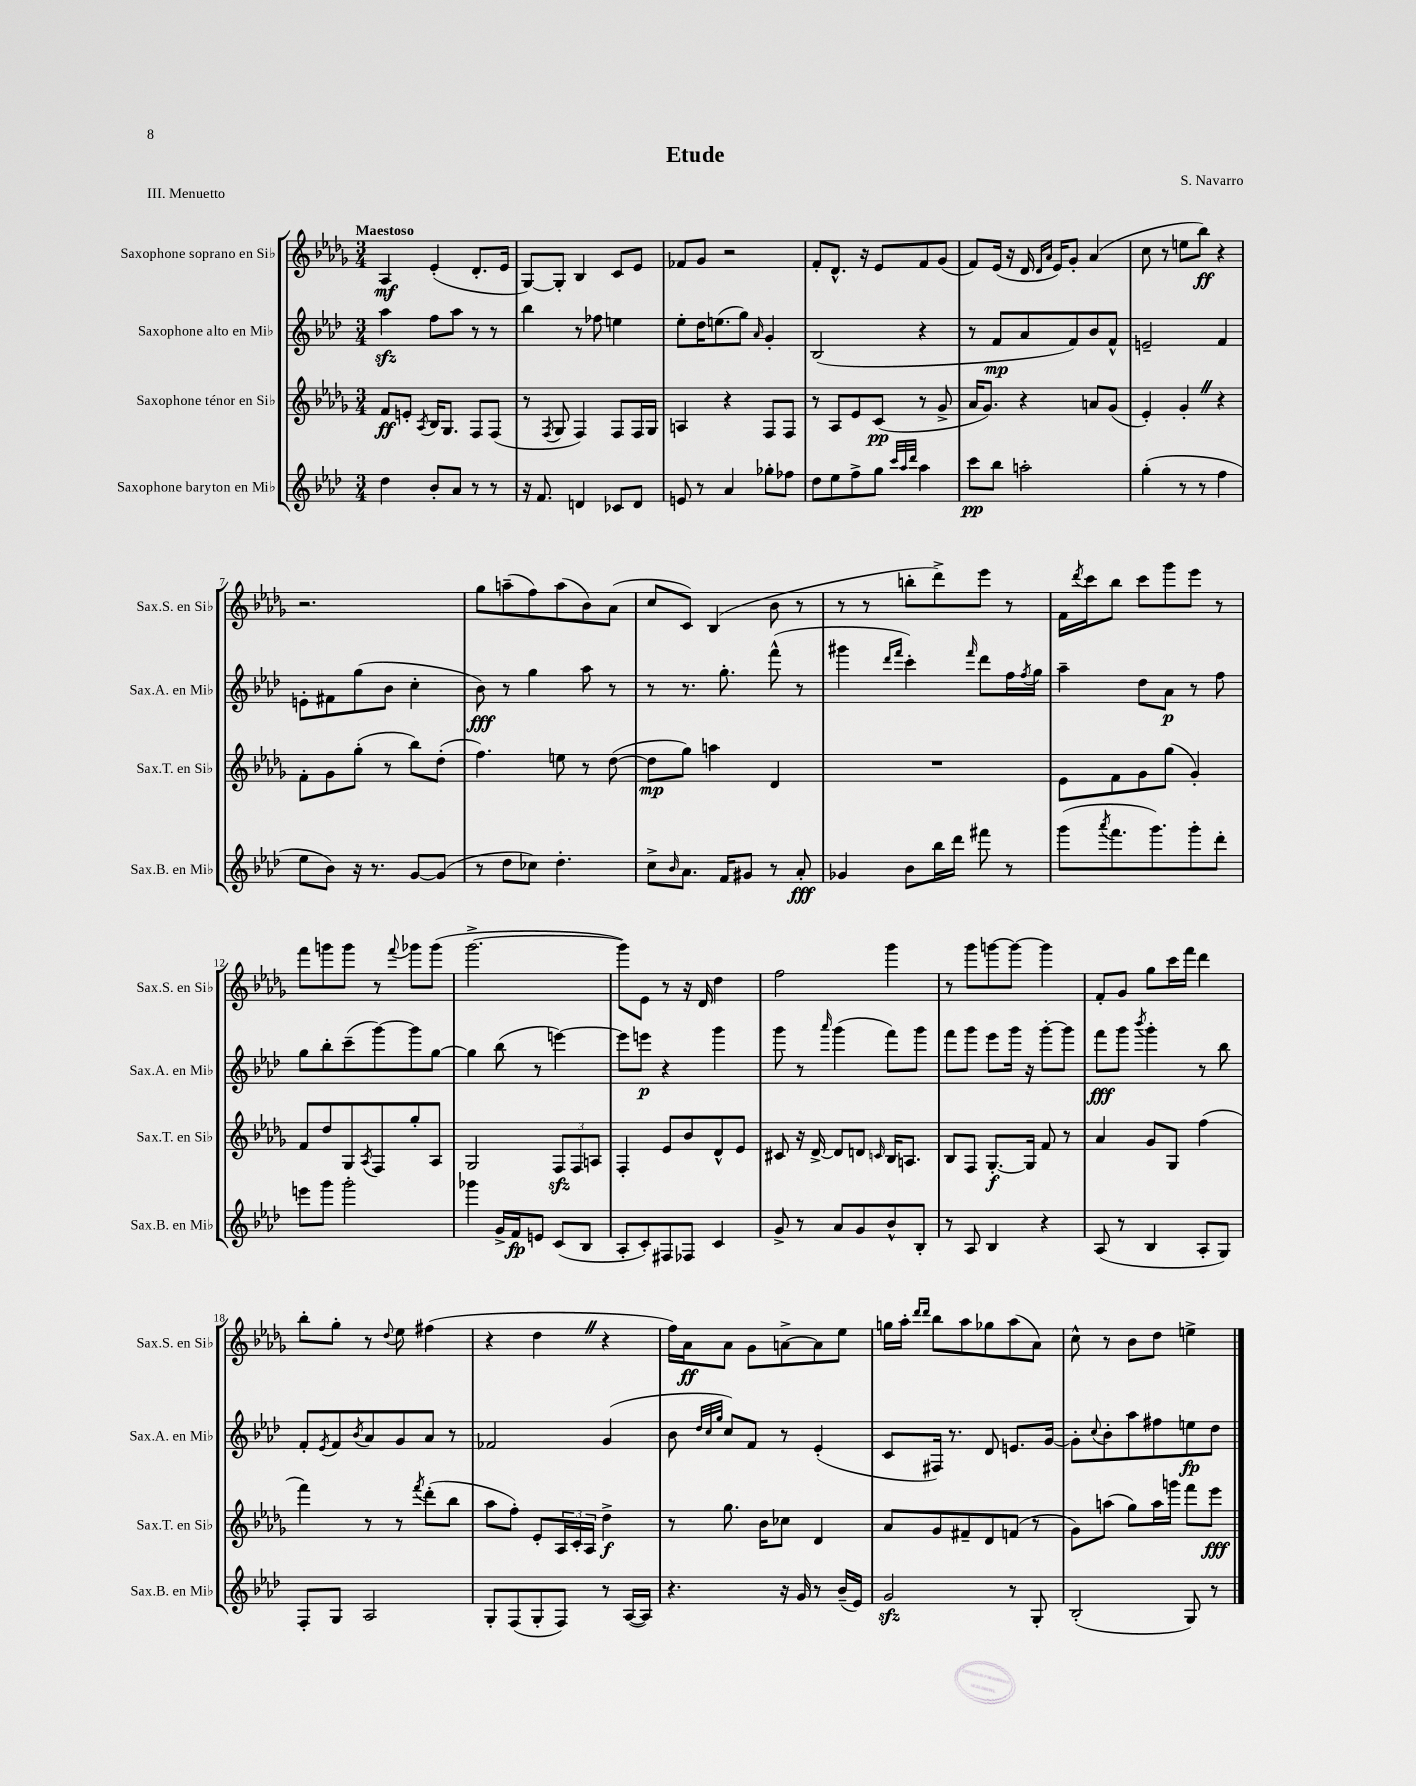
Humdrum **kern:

**kern	**kern	**kern	**kern
*staff4	*staff3	*staff2	*staff1
*clefG2	*clefG2	*clefG2	*clefG2
*k[b-e-a-d-]	*k[b-e-a-d-g-]	*k[b-e-a-d-]	*k[b-e-a-d-g-]
*M3/4	*M3/4	*M3/4	*M3/4
4dd-	8f	4aa-	4A-
.	8e'	.	.
.	8qA-	.	.
8b-'	16B-	8ff	(4e-'
.	8.G-	.	.
8a-	.	8aa-	.
8r	8F	8r	8.d-'
8r	(8F	8r	.
.	.	.	16e-
=	=	=	=
16r	8r	4bb-	[8G-)
8.f	.	.	.
.	8qF	.	.
.	8G-	.	8G-']
4d	4F)	8r	4B-
.	.	8ff-	.
8c-	8F	4ee	8c
8d	16F	.	8e-
.	16G-	.	.
=	=	=	=
8e	4A	8ee-'	8f-
8r	.	16dd-	8g-
.	.	(8.ee	.
4a-	4r	.	2r
.	.	8gg)	.
.	.	16qqa-	.
8gg-'	8F	4g'	.
8ff-	8F	.	.
=	=	=	=
8dd-	8r	(2B-	8f'
8ee-	8A-	.	8.d-^^
8ff^	8e-	.	.
.	.	.	16r
8gg	(8c	.	8e-
32qqccc	.	.	.
32qqaa-	.	.	.
32qqddd-	.	.	.
4aa-	8r	4r	8f
.	8g-^	.	(8g-
=	=	=	=
8ccc	16a-	8r	8f)
.	8.g-)	.	.
8bb-	.	8f	(16e-
.	.	.	16r
2aa'	4r	8a-	16d-
.	.	.	16qqd-
.	.	.	16qqa-
.	.	.	16e-)
.	.	8f)	8g-'
.	8a	8b-	(4a-
.	(8g-	8f^^	.
=	=	=	=
(4gg'	4e-')	2e~	8cc
.	.	.	8r
8r	4g-'	.	8ee
8r	.	.	8bb-)
4ff	4r	4f	4r
=	=	=	=
8ee-	8f'	8e'	2.r
8b-)	8g-	8f#	.
16r	(8gg-'	(8gg	.
8.r	.	.	.
.	8r	8b-	.
[8g	8bb-)	4cc'	.
(8g]	(8dd-'	.	.
=	=	=	=
8r	4.ff)	8b-)	8gg-
8dd-	.	8r	(8aa~
8cc-)	.	4gg	8ff)
4.dd-'	8ee	.	(8aa
.	8r	8aa-	8b-)
.	([8dd-	8r	(8a-
=	=	=	=
8cc^	8dd-]	8r	8cc
16qqb-	.	.	.
8.a-	8gg-)	8.r	8c)
.	4aa	.	(4B-
16f	.	8.gg'	.
8g#	.	.	.
8r	4d-	(8fff^^	8b-
8a-'	.	8r	8r
=	=	=	=
4g-	2.r	4ggg#	8r
.	.	.	8r
.	.	16qqddd-	.
.	.	16qqfff	.
8b-	.	4ccc')	8bb'
16bb-	.	.	8ddd-^)
16ddd-	.	.	.
.	.	16qqfff	.
8fff#	.	8ddd-	8eee-
8r	.	16ff	8r
.	.	8qff	.
.	.	16gg	.
=	=	=	=
(8ggg	8e-	4aa-~	16f
.	.	.	8qddd-
.	.	.	16ccc
8qaaa-	.	.	.
8.fff	8f	.	8bb-
.	8g-	8dd-	8ccc
8.ggg)	.	.	.
.	(8gg-	8a-	8ggg-
8ggg'	4g-')	8r	8eee-
8ddd-'	.	8ff	8r
=	=	=	=
8eee	8f	8gg	8fff
8ggg	8dd-	8bb-'	8ggg
2ggg'	8G-	(8ccc~	8ggg
.	8qA-	.	.
.	8F	[8ggg)	8r
.	.	.	8qqfff
.	8gg-'	8ggg]	8ggg-
.	8A-	[8gg	(8ggg-
=	=	=	=
4ggg-	2G-	4gg]	[2.ggg-^
16g^	.	(8bb-	.
16f	.	.	.
8e	.	8r	.
(8c	12F	[4eee)	.
.	12F	.	.
8B-	.	.	.
.	12A	.	.
=	=	=	=
8A-'	4F'	8eee]	8ggg-])
8c')	.	8eee	8e-
8F#	8e-	4r	8r
8F-	8b-	.	16r
.	.	.	16d-
4c	8d-^^	4ggg	4dd-
.	8e-	.	.
=	=	=	=
8g^	8c#	8ggg	2ff
8r	16r	8r	.
.	[16d-^	.	.
.	.	16qqaaa-	.
8a-	8d-]	(4ggg	.
8g	8d	.	.
.	16qqc	.	.
8b-^^	16B-	8fff)	4ggg-
.	8.A	.	.
8B-'	.	8ggg	.
=	=	=	=
8r	8B-	8fff	8r
8A-	8F	8ggg	8ggg-
4B-	[8.G-'	8eee-	[8ggg
.	.	16ggg	8ggg_
.	16G-]	16r	.
4r	8f	[8ggg'	4ggg]
.	8r	8ggg]	.
=	=	=	=
(8A-	4a-	8fff	8f'
8r	.	8ggg	8g-
.	.	8qbbb-	.
4B-	8g-	4ggg'	8gg-
.	8G-	.	16ccc
.	.	.	16fff
8A-'	(4ff	8r	4ddd-
8G)	.	8bb-	.
=	=	=	=
8F'	4fff)	8f'	8bb-'
.	.	8qe-	.
8G	.	8f	8gg-'
.	.	8qb-	.
2A-	8r	8a-	8r
.	.	.	8qqdd-
.	8r	8g	8ee-
.	8qfff	.	.
.	(8ddd-'	8a-	(4ff#
.	8bb-	8r	.
=	=	=	=
8G'	8aa-	2f-	4r
(8F	8ff')	.	.
8G'	8e-'	.	4dd-
8F)	24A-	.	.
.	24c'	.	.
.	24A-	.	.
8r	4dd-^	(4g	4r
([16A-	.	.	.
16A-])	.	.	.
=	=	=	=
4.r	8r	8b-	16ff)
.	.	.	16a-
.	.	32qqdd-	.
.	.	32qqcc	.
.	.	32qqgg	.
.	8.gg-	8cc)	8a-
.	.	8f	8g-
.	16b-	.	.
16r	8cc-	8r	[8a^
16g	.	.	.
8r	4d-	(4e-'	8a]
(16b-~	.	.	8ee-
16e-)	.	.	.
=	=	=	=
2g	8a-	8c	16gg
.	.	.	16aa-'
.	.	.	16qqddd-
.	.	.	16qqddd-
.	8g-	16F#)	8bb-
.	.	8.r	.
.	8f#~	.	8aa-
.	8d-	8d-	8gg-
8r	(8f	8.e	(8aa-
8G'	8r	.	8a-)
.	.	[16g	.
=	=	=	=
(2B-'	8g-)	8g']	8cc^^
.	.	8qqcc	.
.	(8aa	8b-'	8r
.	8gg-)	8aa-	8b-
.	16aa	8ff#	8dd-
.	16ggg	.	.
8G)	8fff	8ee	4ee^
8r	8eee-	8dd-	.
==	==	==	==
*-	*-	*-	*-
